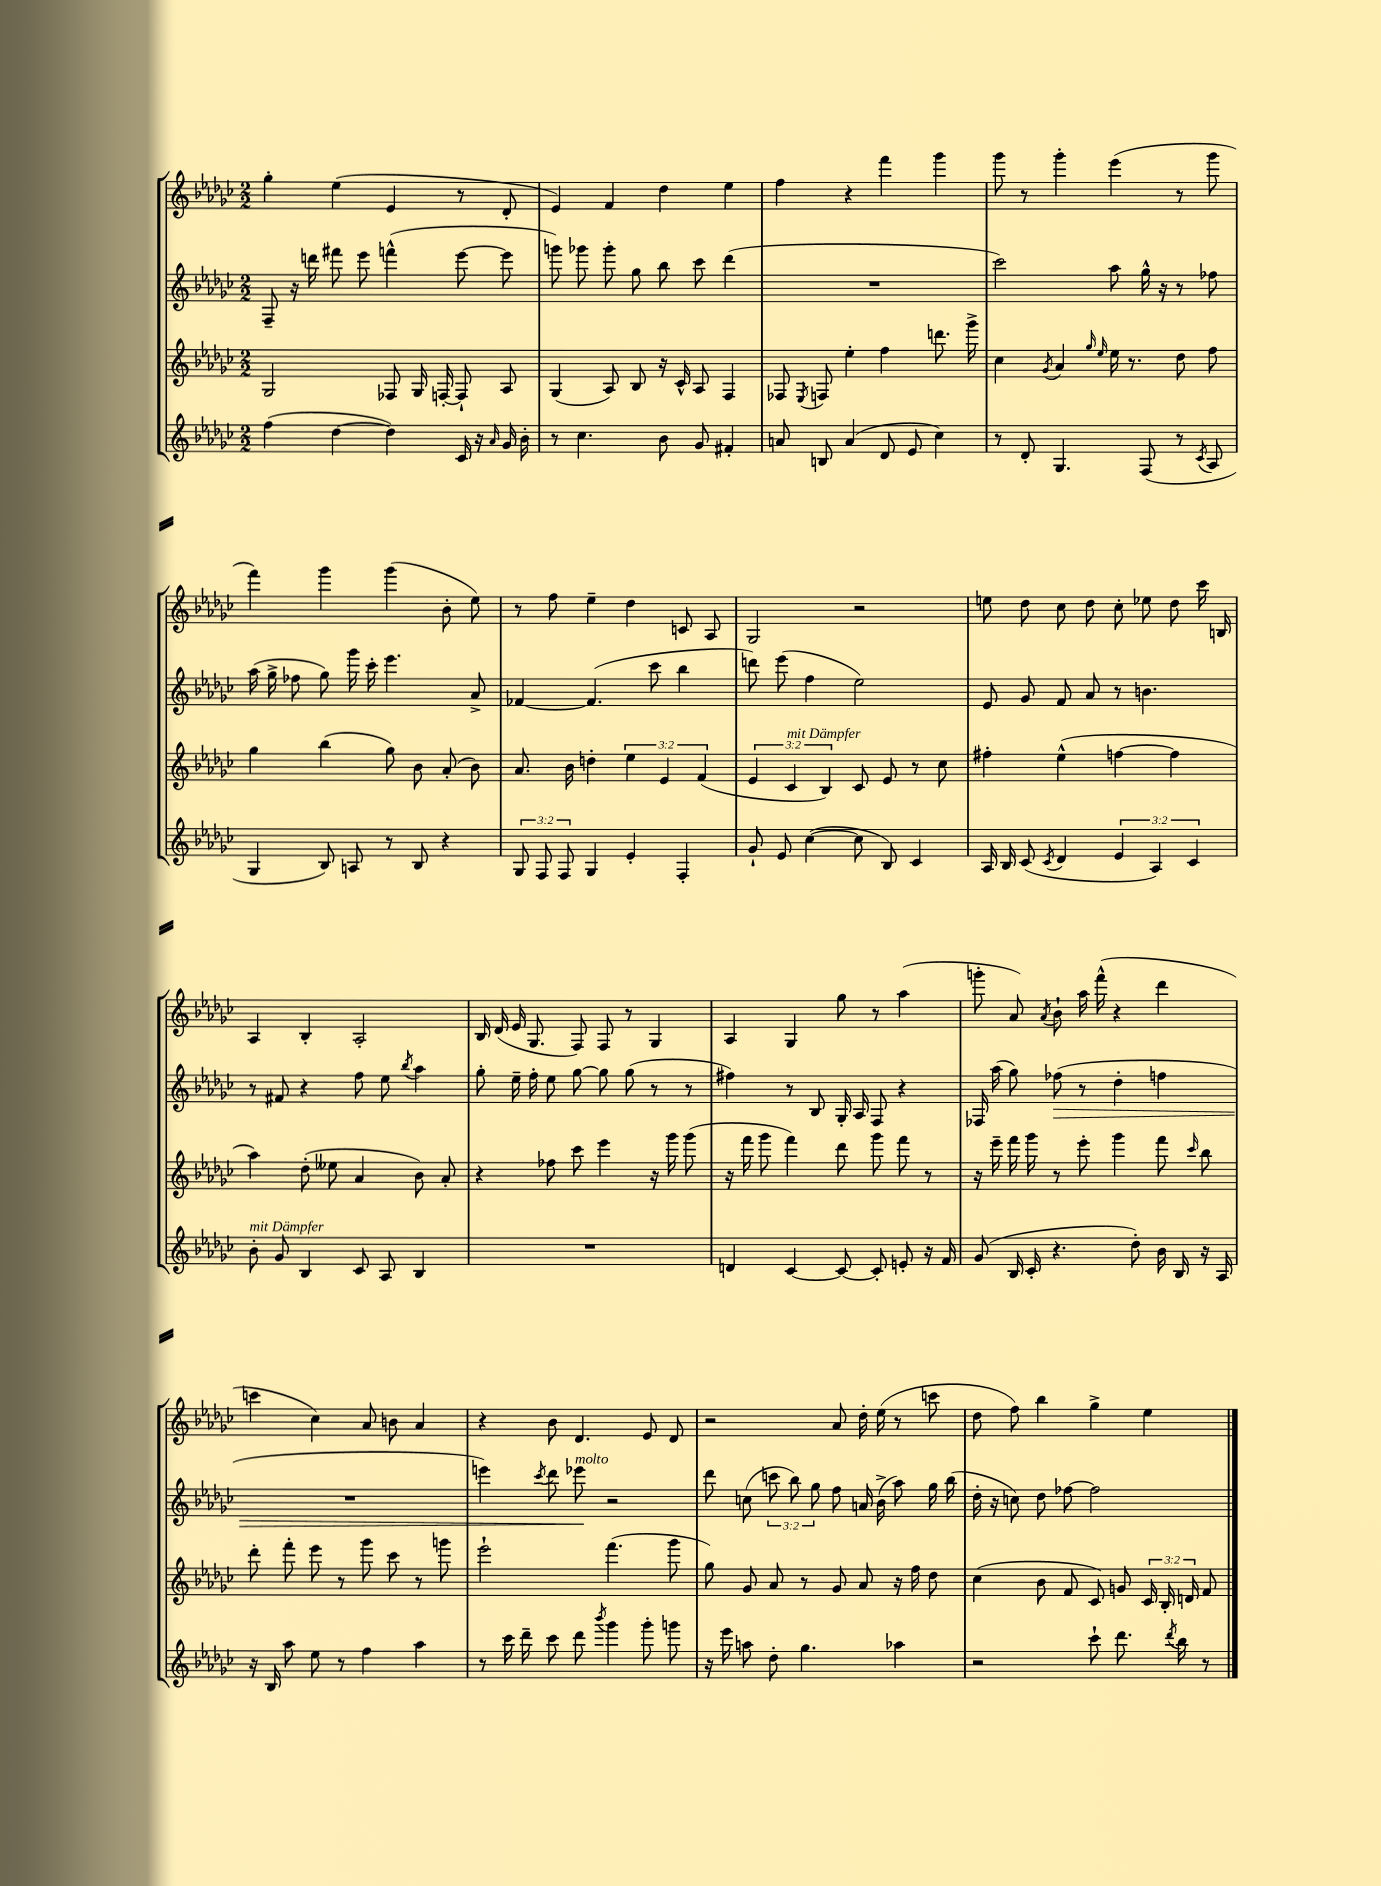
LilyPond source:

<<
\new StaffGroup <<
\new Staff = "s0" {
    \clef treble \key ges \major \numericTimeSignature \time 2/2
    \autoBeamOff ges''4-. ees''4( ees'4 r8 des'8-. |
    ees'4) f'4 des''4 ees''4 |
    f''4 r4 f'''4 ges'''4 |
    ges'''8 r8 ges'''4-. ees'''4( r8 ges'''8 |
    f'''4) ges'''4 ges'''4( bes'8-. ees''8) |
    r8 f''8 ees''4-- des''4 c'8 aes8 |
    ges2 r2 |
    e''8 des''8 ces''8 des''8 ces''8-. ees''8 des''8 ces'''16 b16 |
    aes4 bes4-. aes2-. |
    bes16 des'16( ees'16 ges8. f8) f8 r8 ges4 |
    aes4 ges4 ges''8 r8 aes''4( |
    g'''8-. aes'8) \acciaccatura { aes'8 } bes'8-! aes''16 f'''16-^( r4 des'''4 |
    c'''4 ces''4) aes'8 b'8 aes'4 |
    r4 bes'8 des'4. ees'8 des'8 |
    r2 aes'8 des''16-. ees''16( r8 c'''8 |
    des''8 f''8) bes''4 ges''4-> ees''4 \bar "|." |
}
\new Staff = "s1" {
    \clef treble \key ges \major \numericTimeSignature \time 2/2 \override Staff.TupletNumber.text = #tuplet-number::calc-fraction-text
    \autoBeamOff f8-- r16 d'''16 fis'''8 ees'''8 f'''4-^( ees'''8~ ees'''8 |
    g'''8) ges'''8 ges'''8-. ges''8 bes''8 ces'''8 des'''4( |
    R1 |
    ces'''2) aes''8 ges''16-^ r16 r8 fes''8 |
    aes''16( ges''16-> fes''8 ges''8) ges'''16 ces'''16-. ees'''4. aes'8-> |
    fes'4~ fes'4.( ces'''8 bes''4 |
    d'''8) ees'''8( f''4 ees''2) |
    ees'8 ges'8 f'8 aes'8 r8 b'4. |
    r8 fis'8 r4 f''8 ees''8 \acciaccatura { bes''8 } aes''4 |
    ges''8-. ees''16-- f''16-. ees''8 ges''8~ ges''8 ges''8( r8 r8 |
    fis''4) r8 bes8 ges16-. aes16 f8 r4 |
    fes16 aes''16( ges''8) fes''8\>( r8 des''4-. f''4 |
    R1 |
    e'''4) \acciaccatura { ces'''8 } des'''8 ees'''8\!^\markup { \italic "molto" } r2 |
    des'''8 c''8( \tuplet 3/2 { c'''8 bes''8) ges''8 } f''8 a'16 bes'16->( aes''8) ges''16 bes''16( |
    des''16-. r16 c''8) des''8 fes''8~ fes''2 \bar "|." |
}
\new Staff = "s2" {
    \clef treble \key ges \major \numericTimeSignature \time 2/2 \override Staff.TupletNumber.text = #tuplet-number::calc-fraction-text
    \autoBeamOff ges2 fes8 ges16 f16~-. f8-! aes8 |
    ges4( aes8) bes8 r16 ces'16-^ aes8 f4 |
    fes8 \acciaccatura { ees8 } f8 ees''4-. f''4 d'''8. ges'''16-> |
    ces''4 \acciaccatura { ges'8 } aes'4 \grace { ges''16 ees''16 } ees''16 r8. des''8 f''8 |
    ges''4 bes''4( ges''8) bes'8 aes'8-.( bes'8) |
    aes'8. bes'16 d''4-. \tuplet 3/2 { ees''4 ees'4 f'4( } |
    \tuplet 3/2 { ees'4 ces'4^\markup { \italic "mit Dämpfer" } bes4) } ces'8 ees'8 r8 ces''8 |
    fis''4-. ees''4-^( f''4~ f''4 |
    aes''4) des''8-.( eeses''8 aes'4 bes'8) aes'8-. |
    r4 fes''8 ces'''8 ees'''4 r16 ges'''16 ges'''8( |
    r16 f'''16 ges'''8 f'''4) des'''8 ges'''8 f'''8 r8 |
    r16 ees'''16-- f'''16 ges'''16 r8 ees'''8-. ges'''4 f'''8 \grace { ces'''16 } bes''8 |
    des'''8-. f'''8-. ees'''8 r8 ges'''8 ces'''8 r8 g'''8 |
    ees'''2-! f'''4.( ges'''8 |
    ges''8) ges'8 aes'8 r8 ges'8 aes'8 r16 f''16 des''8 |
    ces''4( bes'8 f'8 ces'8) g'8 \tuplet 3/2 { ces'16 bes16-. d'16 } f'8 \bar "|." |
}
\new Staff = "s3" {
    \clef treble \key ges \major \numericTimeSignature \time 2/2 \override Staff.TupletNumber.text = #tuplet-number::calc-fraction-text
    \autoBeamOff f''4( des''4~ des''4) ces'16 r16 \grace { aes'16 } ges'16 bes'16-. |
    r8 ces''4. bes'8 ges'8 fis'4-. |
    a'8 b8 a'4( des'8 ees'8 ces''4) |
    r8 des'8-. ges4. f8( r8 \acciaccatura { ces'8 } aes8 |
    ges4 bes8) a8 r8 bes8 r4 |
    \tuplet 3/2 { ges8 f8 f8 } ges4 ees'4-. f4-. |
    ges'8-! ees'8 ces''4~( ces''8 bes8) ces'4 |
    aes16 bes16 ces'8( \acciaccatura { ces'8 } des'4 \tuplet 3/2 { ees'4 aes4) ces'4 } |
    bes'8-.^\markup { \italic "mit Dämpfer" } ges'8 bes4 ces'8 aes8 bes4 |
    R1 |
    d'4 ces'4~ ces'8~ ces'8-. e'8-. r16 f'16 |
    ges'8( bes16 ces'16-. r4. des''8-.) bes'16 bes16 r16 aes16 |
    r16 bes16 aes''8 ees''8 r8 f''4 aes''4 |
    r8 ces'''16 des'''16-- ces'''8 des'''8 \acciaccatura { bes'''8 } ges'''4 ges'''8-. g'''8 |
    r16 ees'''16 a''8 des''8-. ges''4. aes''4 |
    r2 ces'''8-! des'''8. \acciaccatura { des'''8 } bes''16 r8 \bar "|." |
}
>>
>>
\layout { \context { \Score \remove "Bar_number_engraver" } }
